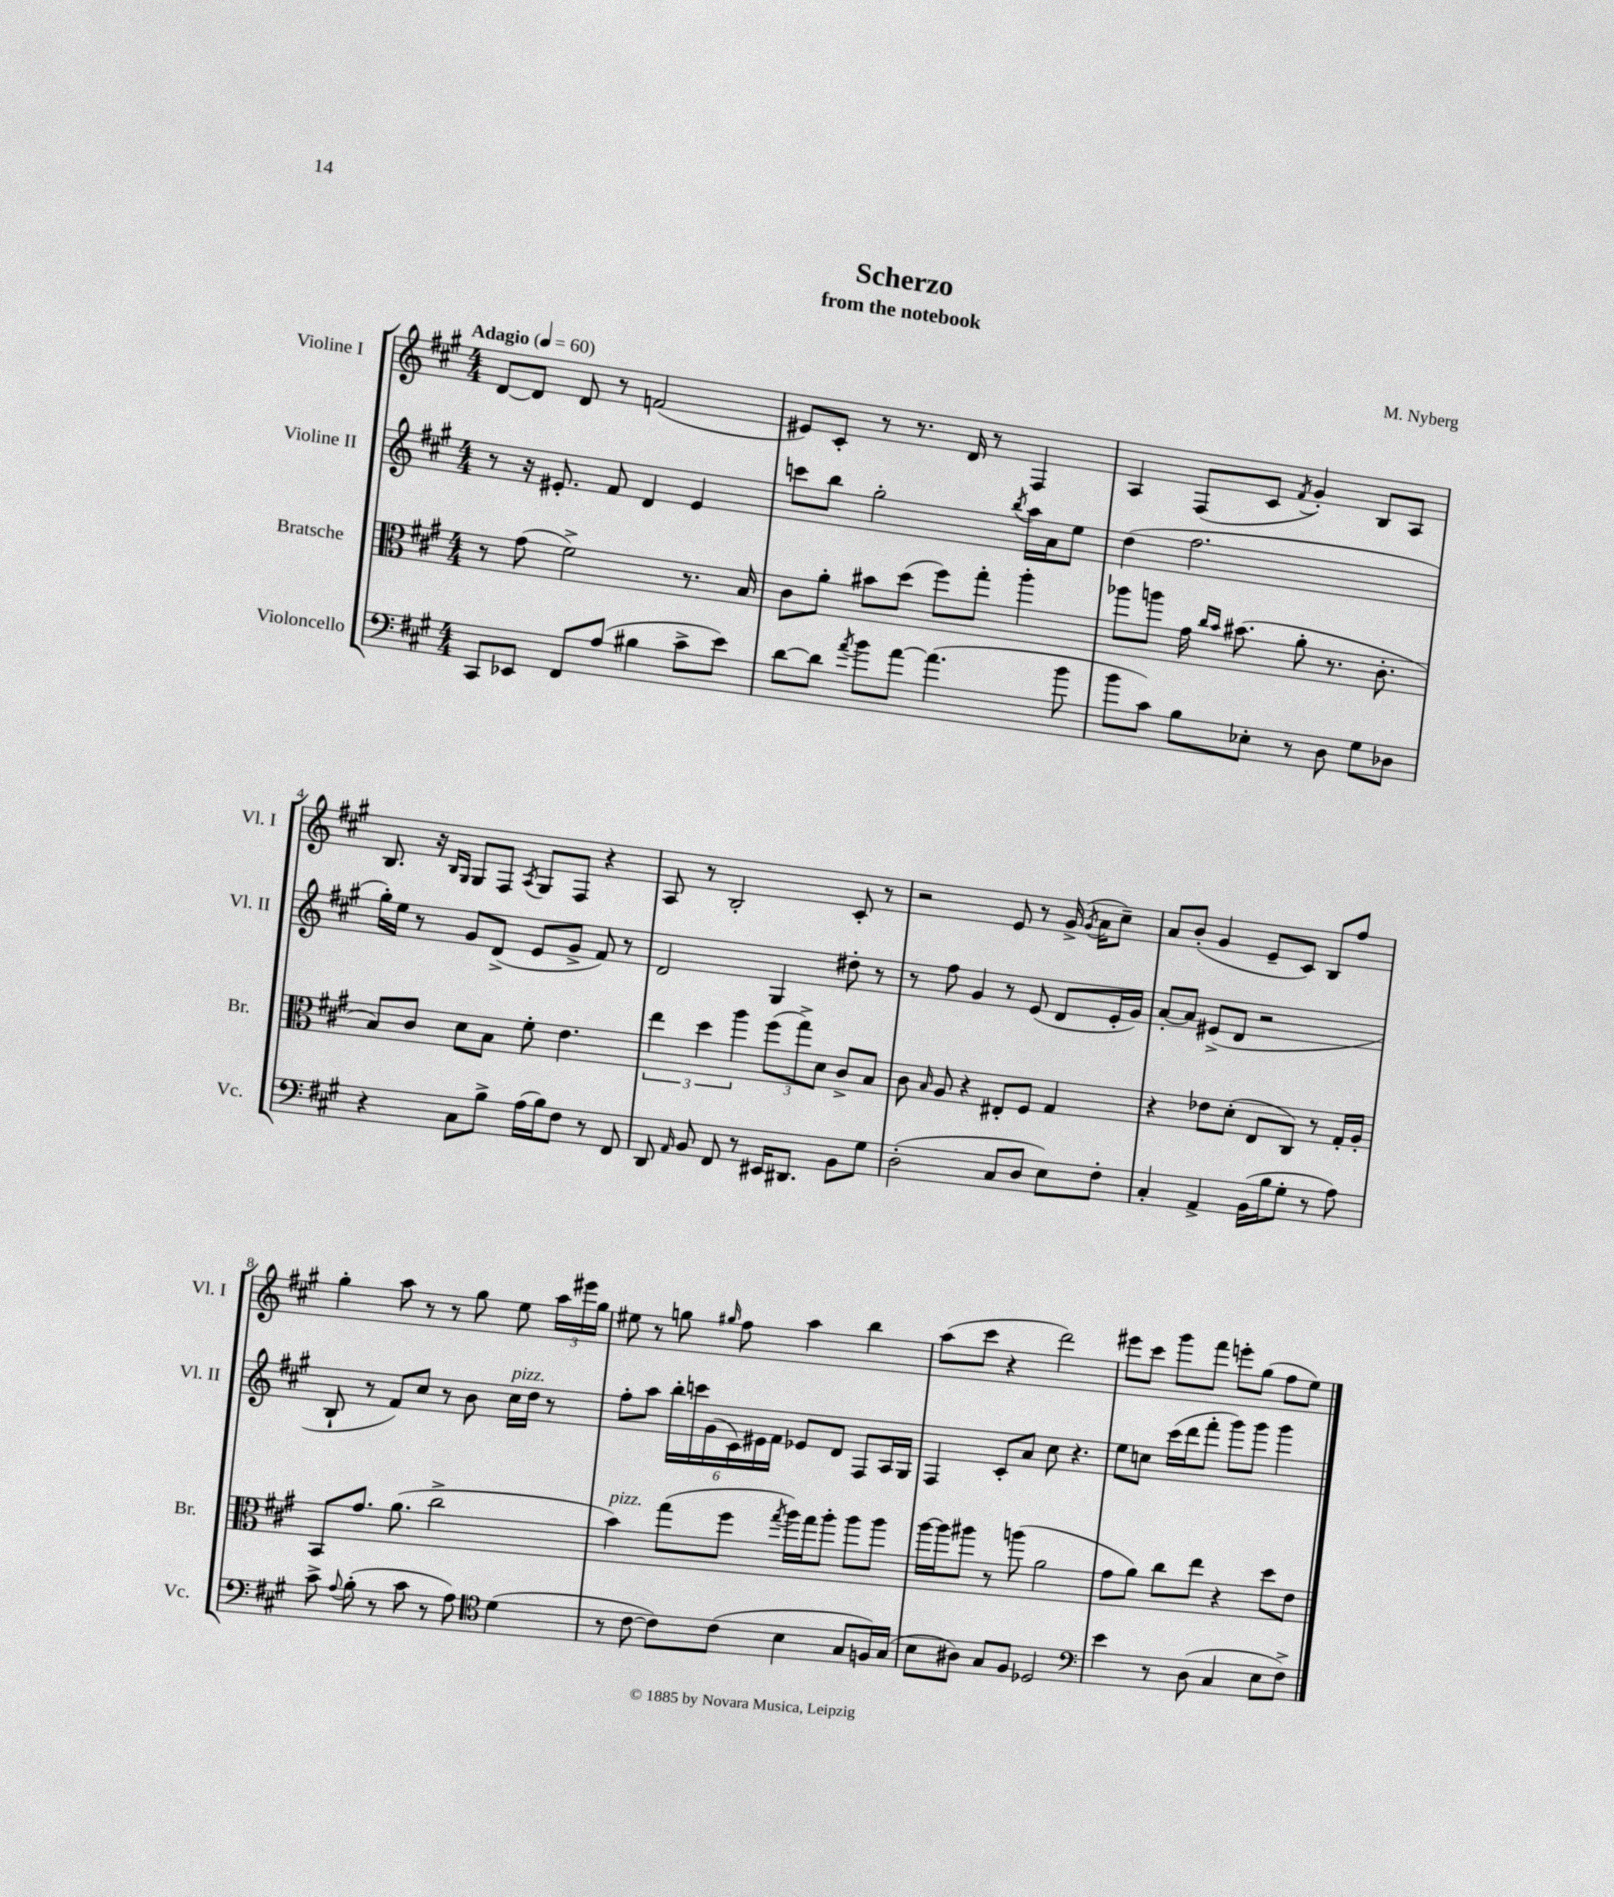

**kern	**kern	**kern	**kern
*staff4	*staff3	*staff2	*staff1
*clefF4	*clefC3	*clefG2	*clefG2
*k[f#c#g#]	*k[f#c#g#]	*k[f#c#g#]	*k[f#c#g#]
*M4/4	*M4/4	*M4/4	*M4/4
*MM60	*MM60	*MM60	*MM60
8CC#	8r	8r	[8d
8EE-	(8g#	16r	8d]
.	.	8.e#'	.
8FF#	2f#^)	.	8d
(8A	.	8f#	8r
4B#	.	4d	(2f
8c#^	8.r	4e#	.
8e)	.	.	.
.	16B	.	.
=	=	=	=
[8d	8c#	8ccc	8e#)
8d]	8a'	8bb	8c#'
8qa	.	.	.
8b	8b#	2gg#'	8r
[8a	(8dd	.	8.r
(4.a]	8ff#)	.	.
.	.	.	16d
.	8gg#'	.	8r
.	.	8qbb	.
.	4aa'	16aa	4F#
.	.	16a	.
8b	.	8ee	.
=	=	=	=
8b	8aa-	(4dd	4A
8c#)	8aa	.	.
8B	16g#	2.ff#	(8F#
.	16qqcc#	.	.
.	16qqb	.	.
.	(8.b#	.	.
8E-'	.	.	8c#
.	.	.	8qf#
8r	8a'	.	4g#')
8D	8.r	.	.
8G#	.	.	8B
.	8.c#'	.	.
8D-	.	.	8A
=	=	=	=
4r	8B)	16gg#')	8.B
.	.	16ee	.
.	8c#	8r	.
.	.	.	16r
.	.	.	16qqB
.	.	.	16qqG#
8C#	8d	8g#	8G#
8B^	8B	(8d^	8F#
.	.	.	8qA
(16A	8f#'	8e	8G#
16B)	.	.	.
8F#	4.e	8g#^	8F#
8r	.	8f#)	4r
8FF#	.	8r	.
=	=	=	=
8DD	6ee	2d	8A
16qqAA	.	.	.
8BB	.	.	8r
.	6dd	.	.
8FF#	.	.	2B'
.	6aa	.	.
8r	.	.	.
16EE#	(12ff#	4G#	.
8.DD#	.	.	.
.	12gg#^)	.	.
.	12d	.	.
8BB	8c#^	8dd#'	8c#'
8G#	8B	8r	8r
=	=	=	=
(2D'	8c#	8r	2r
.	16qqB	.	.
.	8A	8ff#	.
.	4r	4g#	.
8C#	8E#'	8r	8e
8D	8F#	(8e	8r
8E)	4G#	8d	(16g#^
.	.	.	8qg#
.	.	.	16a
8F#'	.	16e'	8cc#~)
.	.	16g#)	.
=	=	=	=
4C#'	4r	[8a'	8a
.	.	8a]	(8b'
4AA^	8e-	(8e#^	4g#
.	(8d'	8d	.
(16BB	8E	2r	8e~
16B	.	.	.
8G#'	8C#)	.	8c#)
8r	8r	.	8B
8A)	16G#'	.	8ff#
.	16A'	.	.
=	=	=	=
8c#^	8BB	8B`	4gg#'
8qqA	.	.	.
(8B'	8.g#	8r	.
8r	.	8f#)	8aa
.	(8.a	.	.
8c#	.	8cc#	8r
8r	2cc#^	8r	8r
8A)	.	8b	8gg#
*clefC4	*	*	*
(4d	.	16cc#	8ee
.	.	16dd	.
.	.	8r	24aa
.	.	.	24eee#
.	.	.	24gg#
=	=	=	=
8r	4b)	8ff#'	8ee#
[8c#	.	8aa	8r
8c#])	(8gg#	24bb'	8gg
.	.	24ccc	.
.	.	(24g#	.
.	.	.	16qqgg#
(8c#	8ff#	24c#)	8ff#
.	.	24e#	.
.	.	24f#	.
.	8qgg#	.	.
4B	16aa)	8e-	4aa
.	16gg#	.	.
.	8aa'	8d	.
8G#	8aa	8F#	4bb
16F)	8aa	16A	.
(16G#	.	16G#	.
=	=	=	=
8B	[16aa	4F#	(8aa
.	16aa]	.	.
8A#)	8aa#	.	8ccc#
8G#	8r	8c#'	4r
8F#	(8aa	8a	.
2D-	2a	8cc#	2ddd)
.	.	4.r	.
=	=	=	=
*clefF4	*	*	*
4e	8g#	8ee	8eee#
.	8a)	8cc	8ccc#
8r	8cc#	(16ccc#	8ggg#
.	.	16ddd	.
(8D	8ee	8fff#'	8fff#
4C#	4r	8ggg#)	8eee'
.	.	8ggg#	(8gg#
8E	8dd	4ggg#	8ff#
8F#^)	8e	.	8ee)
==	==	==	==
*-	*-	*-	*-
